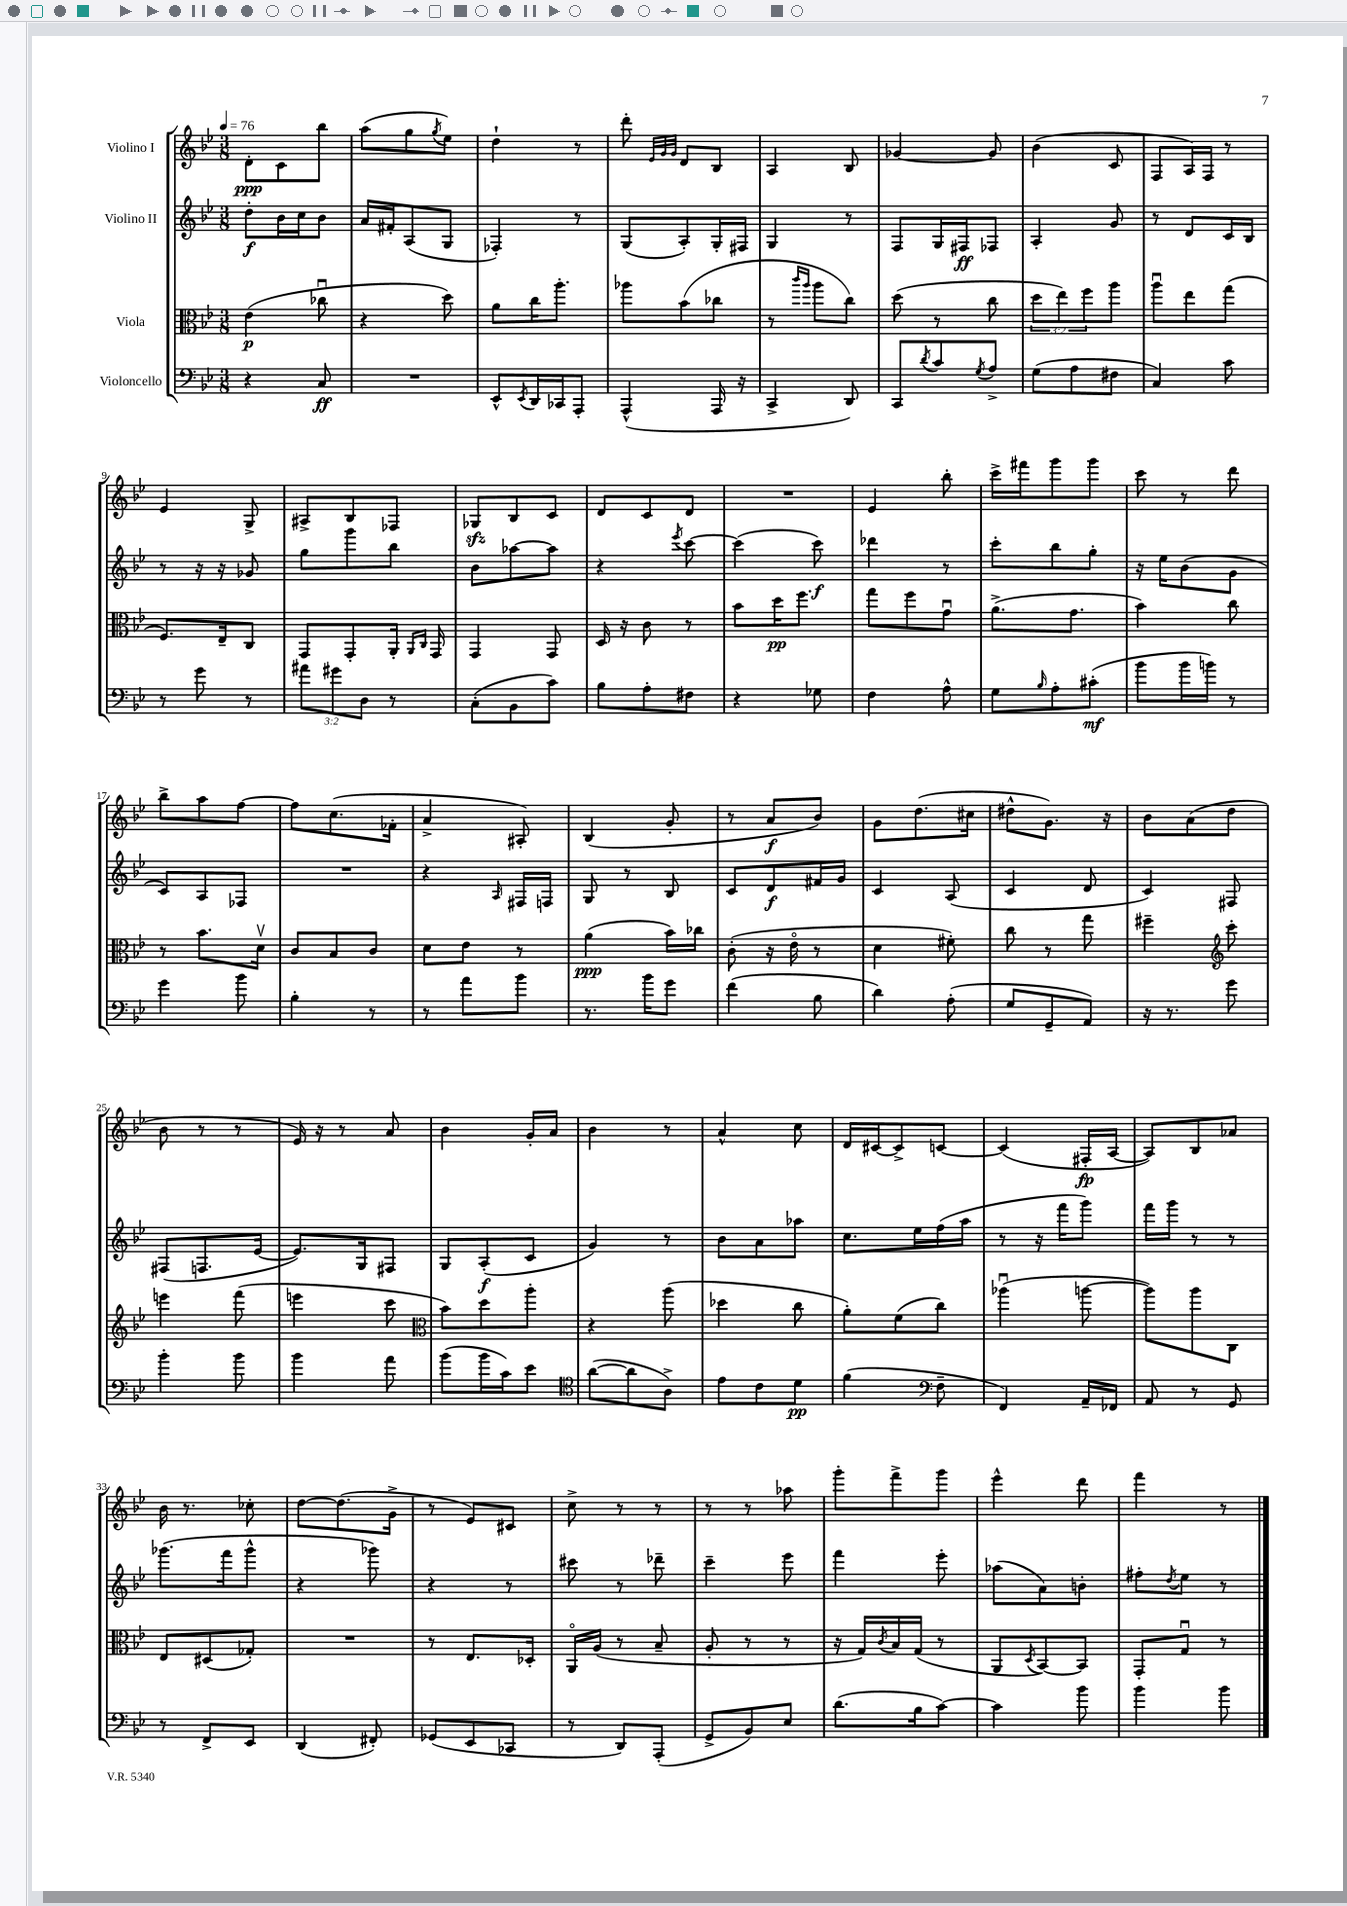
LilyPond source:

<<
\new StaffGroup <<
\new Staff = "s0" \with { instrumentName = "Violino I" } {
    \clef treble \key bes \major \numericTimeSignature \time 3/8 \tempo 4 = 76
    d'8-.\ppp c'8 bes''8 |
    a''8( g''8 \acciaccatura { g''8 } ees''8) |
    d''4-! r8 |
    d'''8-. \grace { ees'32 g'32 g'32 } d'8 bes8 |
    a4 bes8 |
    ges'4~ ges'8 |
    bes'4( c'8 |
    f8 a16) f16 r8 |
    ees'4 g8-> |
    ais8-> bes8 fes8 |
    ges8\sfz bes8 c'8 |
    d'8 c'8 d'8 |
    R4. |
    ees'4 bes''8-. |
    c'''16-> fis'''16 g'''8 g'''8 |
    c'''8 r8 d'''8 |
    bes''8-> a''8 f''8~ |
    f''8 c''8.( fes'16-. |
    a'4-> ais8-.) |
    bes4( g'8-. |
    r8 a'8\f bes'8) |
    g'8 d''8.( cis''16 |
    dis''8-^ g'8.) r16 |
    bes'8 a'8( d''8 |
    bes'8 r8 r8 |
    ees'16) r16 r8 a'8 |
    bes'4 g'16-. a'16 |
    bes'4 r8 |
    a'4-^ c''8 |
    d'16 cis'16~ cis'8-> c'8~ |
    c'4( fis16-.\fp a16~ |
    a8) bes8 aes'8 |
    bes'16 r8. ces''8-. |
    d''8~ d''8.( g'16-> |
    r8 ees'8) cis'8 |
    c''8-> r8 r8 |
    r8 r8 aes''8 |
    g'''8-. f'''8-> g'''8 |
    ees'''4-^ d'''8 |
    f'''4 r8 \bar "|." |
}
\new Staff = "s1" \with { instrumentName = "Violino II" } {
    \clef treble \key bes \major \numericTimeSignature \time 3/8
    d''8-.\f bes'16 c''16 bes'8 |
    a'16 fis'16-. a8( g8 |
    fes4-.) r8 |
    g8( a8-.) g16-. fis16 |
    g4 r8 |
    f8 g16 fis16\ff fes8 |
    a4-. g'8 |
    r8 d'8 c'16 bes16 |
    r8 r16 r16 ges'8 |
    g''8 g'''8 bes''8 |
    bes'8 aes''8~ aes''8 |
    r4 \acciaccatura { ees'''8 } c'''8~ |
    c'''4( c'''8\f) |
    des'''4 r8 |
    c'''8-. bes''8 g''8-. |
    r16 ees''16 bes'8( g'8 |
    c'8) a8 fes8 |
    R4. |
    r4 \grace { a16 } fis16 f16 |
    g8 r8 bes8 |
    c'8 d'8\f fis'16 g'16 |
    c'4 a8( |
    c'4 d'8 |
    c'4) fis8 |
    fis8( f8. ees'16~ |
    ees'8.) g16 fis8 |
    g8 a8-.\f( c'8 |
    g'4) r8 |
    bes'8 a'8 aes''8 |
    c''8. ees''16 f''16( a''16 |
    r8 r16 f'''16 g'''8) |
    f'''16 g'''16 r8 r8 |
    ges'''8.( f'''16 ges'''8-^ |
    r4 ges'''8) |
    r4 r8 |
    cis'''8 r8 des'''8-- |
    c'''4-- ees'''8 |
    f'''4 ees'''8-. |
    aes''8( a'8) b'8-. |
    fis''8-. \acciaccatura { d''8 } ees''8 r8 \bar "|." |
}
\new Staff = "s2" \with { instrumentName = "Viola" } {
    \clef alto \key bes \major \numericTimeSignature \time 3/8 \override Staff.TupletNumber.text = #tuplet-number::calc-fraction-text
    ees'4\p( ces''8\downbow |
    r4 d''8) |
    a'8 c''16 a''8.-. |
    aes''8 bes'8( ces''8 |
    r8 \grace { c'''16 a''16 } a''8 c''8) |
    d''8( r8 c''8 |
    \tuplet 3/2 { d''8 ees''8) f''8 } a''8 |
    a''8\downbow ees''8 g''8( |
    f8.) ees16-- c8 |
    g,8 g,8-. a,16-. \grace { a,16 c16 } g,16 |
    g,4 g,8 |
    d16 r16 c'8 r8 |
    bes'8 d''16\pp f''8. |
    g''8 f''8 g'8\downbow |
    a'8.->( g'8. |
    bes'4) c''8 |
    r8 bes'8. d'16\upbow |
    c'8 bes8 c'8 |
    d'8 ees'8 r8 |
    a'4\ppp( bes'16) ces''16 |
    c'8-.( r16 ees'16\flageolet r8 |
    d'4 fis'8-.) |
    c''8 r8 g''8 |
    fis''4-- \clef treble c'''8-. |
    e'''4 f'''8( |
    e'''4 c'''8 |
    \clef alto bes'8) d''8 a''8-. |
    r4 a''8( |
    des''4 c''8 |
    a'8-.) f'8( c''8) |
    aes''4\downbow( a''8~ |
    a''8) a''8 c8 |
    ees8 dis8( ges8-.) |
    R4. |
    r8 ees8. des16-. |
    a,16\flageolet a16( r8 bes8-- |
    a8-. r8 r8 |
    r16 g16) \acciaccatura { c'8 } bes16 g16( r8 |
    a,8 \acciaccatura { d8 } bes,8~) bes,8 |
    g,8-. g8\downbow r8 \bar "|." |
}
\new Staff = "s3" \with { instrumentName = "Violoncello" } {
    \clef bass \key bes \major \numericTimeSignature \time 3/8 \override Staff.TupletNumber.text = #tuplet-number::calc-fraction-text
    r4 c8\ff |
    R4. |
    ees,8-^ \acciaccatura { ees,8 } d,16 ces,16 a,,8-. |
    a,,4-^( a,,16 r16 |
    c,4-> d,8) |
    c,8 \acciaccatura { d'8 } c'8 \acciaccatura { g8 } a8-> |
    g8( a8 fis8 |
    c4) c'8 |
    r8 g'8 r8 |
    \tuplet 3/2 { ais'8 gis'8 d8 } r8 |
    c8-.( bes,8 c'8) |
    bes8 a8-. fis8 |
    r4 ges8 |
    f4 a8-^ |
    g8 \grace { bes16 } a8-. cis'8-.\mf( |
    bes'8 bes'16 b'16) r8 |
    g'4 bes'8 |
    bes4-. r8 |
    r8 a'8 bes'8 |
    r8. bes'16 g'8 |
    f'4( bes8 |
    d'4) a8-.( |
    g8 g,8-- a,8) |
    r16 r8. g'8 |
    bes'4-. bes'8 |
    bes'4 a'8 |
    bes'8( bes'16 c'16) ees'8 |
    \clef tenor a'8~( a'8 a8->) |
    ees'8 c'8 d'8\pp |
    f'4( \clef bass f8-- |
    f,4) a,16-- fes,16 |
    a,8 r8 g,8 |
    r8 f,8-> ees,8 |
    d,4( fis,8-.) |
    ges,8( ees,8 ces,8 |
    r8 d,8) a,,8-.( |
    g,8-> bes,8) ees8 |
    d'8.( bes16 c'8~) |
    c'4 bes'8 |
    bes'4 bes'8 \bar "|." |
}
>>
>>
